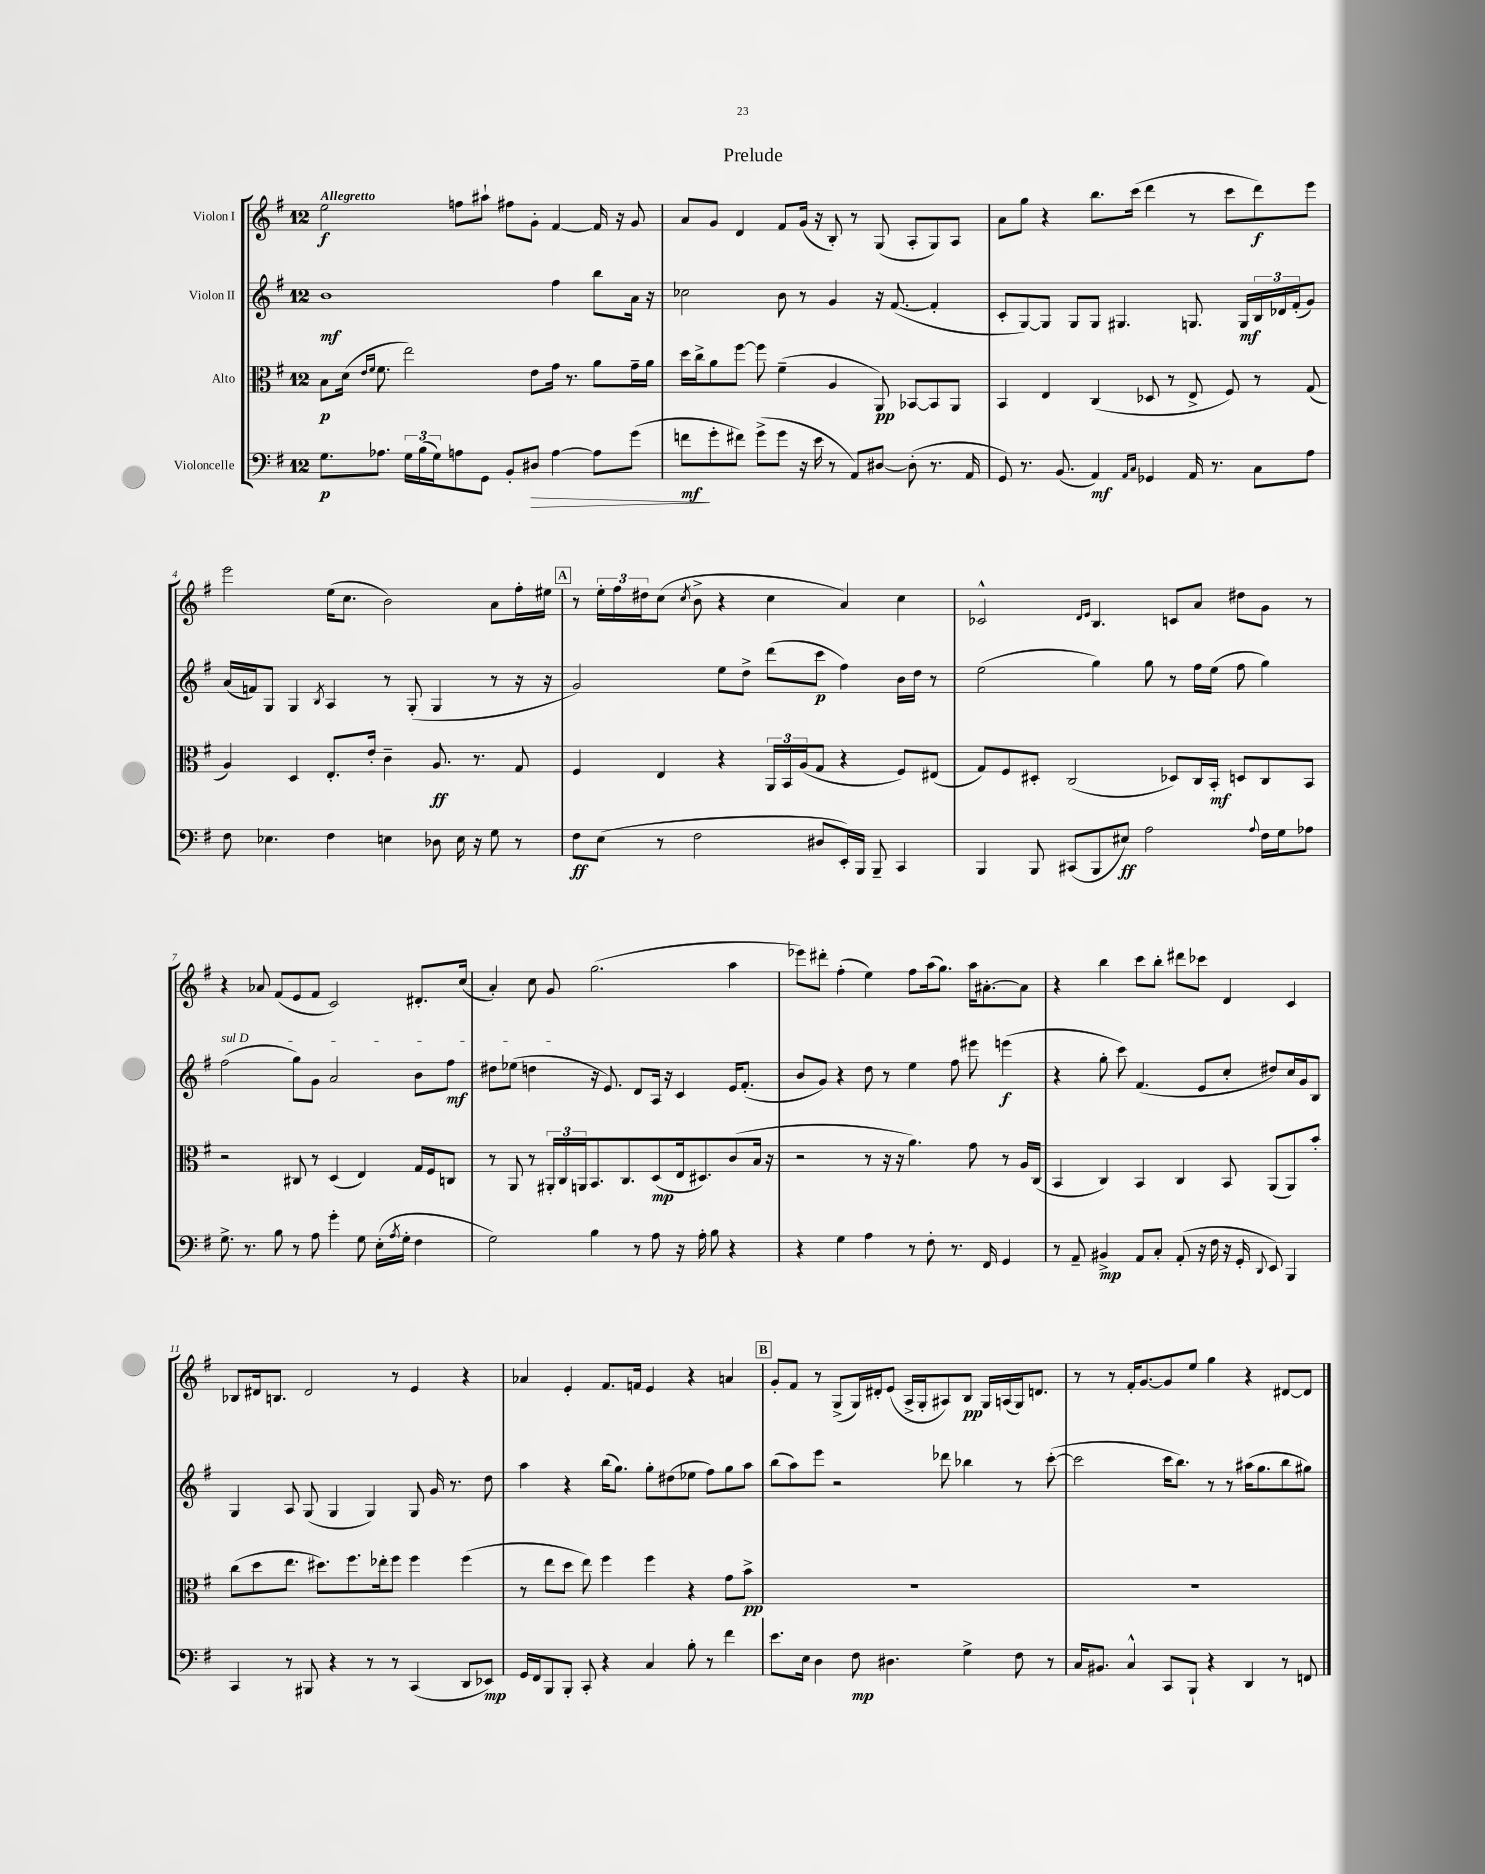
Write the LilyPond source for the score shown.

\header { title = "Prelude" }
<<
\new StaffGroup <<
\new Staff = "s0" \with { instrumentName = "Violon I" } {
    \clef treble \key g \major \once \override Staff.TimeSignature.style = #'single-digit \time 12/8 \tempo "Allegretto"
    e''2\f f''8 ais''8-! fis''8 g'8-. fis'4~ fis'16 r16 g'8 |
    a'8 g'8 d'4 fis'8 g'16( r16 b8-.) r8 g8( a8-. g8) a8 |
    a'8 g''8 r4 b''8. c'''16( d'''4 r8 c'''8 d'''8\f) e'''8 |
    e'''2 e''16( c''8. b'2) a'8 fis''16-. eis''16 |
    \mark \markup { \box "A" } r8 \tuplet 3/2 { e''16-. fis''16 dis''16 } c''8( \acciaccatura { c''8 } b'8-> r4 c''4 a'4) c''4 |
    ces'2-^ \grace { d'16 e'16 } b4. c'8 a'8 dis''8 g'8 r8 |
    r4 aes'8 fis'8( e'8 fis'8 c'2) dis'8.-. c''16( |
    a'4-.) c''8 g'8 g''2.( a''4 |
    ees'''8) dis'''8-. fis''4-.( e''4) fis''8 a''16( g''8.) a''16 ais'8.~-. ais'8 |
    r4 b''4 c'''8 b''8-. dis'''8 ces'''8 d'4 c'4 |
    bes8 dis'16 b8. dis'2 r8 e'4 r4 |
    aes'4 e'4-. fis'8. f'16 e'4 r4 a'4 |
    \mark \markup { \box "B" } g'8-. fis'8 r8 g8->( g16) dis'16-. e'8( a16-> g16-. ais8) b8\pp g16 a16( g16) d'8. |
    r8 r8 fis'16-. g'8.~ g'8 e''8 g''4 r4 dis'8~ dis'8 \bar "|." |
}
\new Staff = "s1" \with { instrumentName = "Violon II" } {
    \clef treble \key g \major \once \override Staff.TimeSignature.style = #'single-digit \time 12/8
    b'1\mf fis''4 b''8 a'16 r16 |
    ces''2 b'8 r8 g'4 r16 fis'8.~( fis'4-. |
    c'8-. g8~) g8 g8 g8 gis4. g8. g16\mf \tuplet 3/2 { b16 des'16 fis'16-.( } g'8) |
    a'16( f'16) g8 g4 \acciaccatura { b8 } a4 r8 g8-.( g4 r8 r16 r16 |
    \mark \markup { \box "A" } g'2) e''8 d''8-> d'''8( c'''8\p fis''4) b'16 d''16 r8 |
    e''2( g''4) g''8 r8 fis''16 e''16( fis''8 g''4) |
    \once \override TextSpanner.bound-details.left.text = \markup { \italic "sul D" } fis''2\startTextSpan( g''8) g'8 a'2 b'8 fis''8\mf |
    dis''8 ees''8( d''4\stopTextSpan r16 e'8.) d'8 a16 r16 c'4 e'16 fis'8.-.( |
    b'8 g'8) r4 d''8 r8 e''4 fis''8 eis'''8 e'''4\f( |
    r4 g''8-. c'''8) fis'4.( e'8 c''8-. dis''8) c''16 g'16 b8 |
    g4 a8 g8( g4 g4) g8 g'16 r8. d''8 |
    a''4 r4 b''16( g''8.) g''8-. dis''8( ees''8 fis''8) g''8 a''8 |
    \mark \markup { \box "B" } b''8( a''8) e'''8 r2 des'''8 bes''4 r8 c'''8~-.( |
    c'''2 c'''16 b''8.) r8 r8 ais''16( g''8. b''8 gis''8) \bar "|." |
}
\new Staff = "s2" \with { instrumentName = "Alto" } {
    \clef alto \key g \major \once \override Staff.TimeSignature.style = #'single-digit \time 12/8
    b8\p d'16( \grace { e'16 fis'16 } fis'8. e''2) e'8 g'16 r8. a'8 g'16-- a'16 |
    d''16 c''16-> a'8 fis''8~ fis''8 fis'4--( a4 a,8\pp) bes,8~ bes,8 a,8 |
    b,4 e4 c4( des8 r8 e8-> fis8) r8 g8( |
    a4) d4 e8.-. e'16-. c'4-- a8.\ff r8. g8 |
    \mark \markup { \box "A" } fis4 e4 r4 \tuplet 3/2 { a,16 b,16 a16( } g8 r4 fis8) eis8( |
    g8) fis8 dis8-. c2( des8) c16 b,16-.\mf d8 c8 b,8 |
    r2 cis8 r8 d4( e4) g16 fis16 c8 |
    r8 a,8 r8 \tuplet 3/2 { ais,16-. c16 a,16 } b,8. c8. d8\mp( e16 dis8.) c'8( b16 r16 |
    r2 r8 r16 r16 a'4.) g'8 r8 a16 c16( |
    b,4 c4) b,4 c4 b,8 a,8( a,8) b'8-. |
    c''8( d''8 e''8. dis''8.) fis''8. ees''16-. fis''8 fis''4 fis''4( |
    r8 e''8 d''8 e''8) fis''4 fis''4 r4 g'8 b'8->\pp |
    \mark \markup { \box "B" } R1. |
    R1. \bar "|." |
}
\new Staff = "s3" \with { instrumentName = "Violoncelle" } {
    \clef bass \key g \major \once \override Staff.TimeSignature.style = #'single-digit \time 12/8
    g8.\p aes8. \tuplet 3/2 { g16 b16( g16) } a8 g,8 b,8-. dis8\> a4~ a8 g'8( |
    f'8\mf\! g'8-. fis'8) g'8->( g'8 r16 e'16 r8 a,8) dis8~ dis8-.( r8. a,16 |
    g,8) r8. b,8.( a,4\mf) \grace { a,16 c16 } ges,4 a,16 r8. c8 a8 |
    fis8 ees4. fis4 e4 des8 e16 r16 g8 r8 |
    \mark \markup { \box "A" } fis8\ff e8( r8 fis2 dis8 e,16-.) b,,16 b,,8-- c,4 |
    b,,4 b,,8 cis,8( b,,8 eis8\ff) a2 \appoggiatura { a8 } fis16 g16 aes8 |
    g8.-> r8. b8 r8 a8 g'4-. g8 e16-.( \acciaccatura { a8 } g16-. fis4 |
    g2) b4 r8 a8 r16 a16-. b8 r4 |
    r4 g4 a4 r8 fis8-. r8. fis,16 g,4 |
    r8 a,8-- bis,4->\mp a,8 c8-. a,8-.( r16 fis16 r16 g,16-. \appoggiatura { d,8 } e,8) b,,4 |
    c,4 r8 bis,,8 r4 r8 r8 c,4( d,8 ees,8\mp) |
    g,16 fis,16 b,,8 b,,8-. c,8-. r4 c4 b8-. r8 fis'4 |
    \mark \markup { \box "B" } e'8. e16 d4 fis8\mp dis4. g4-> fis8 r8 |
    c16 bis,8. c4-^ c,8 b,,8-! r4 d,4 r8 f,8 \bar "|." |
}
>>
>>
